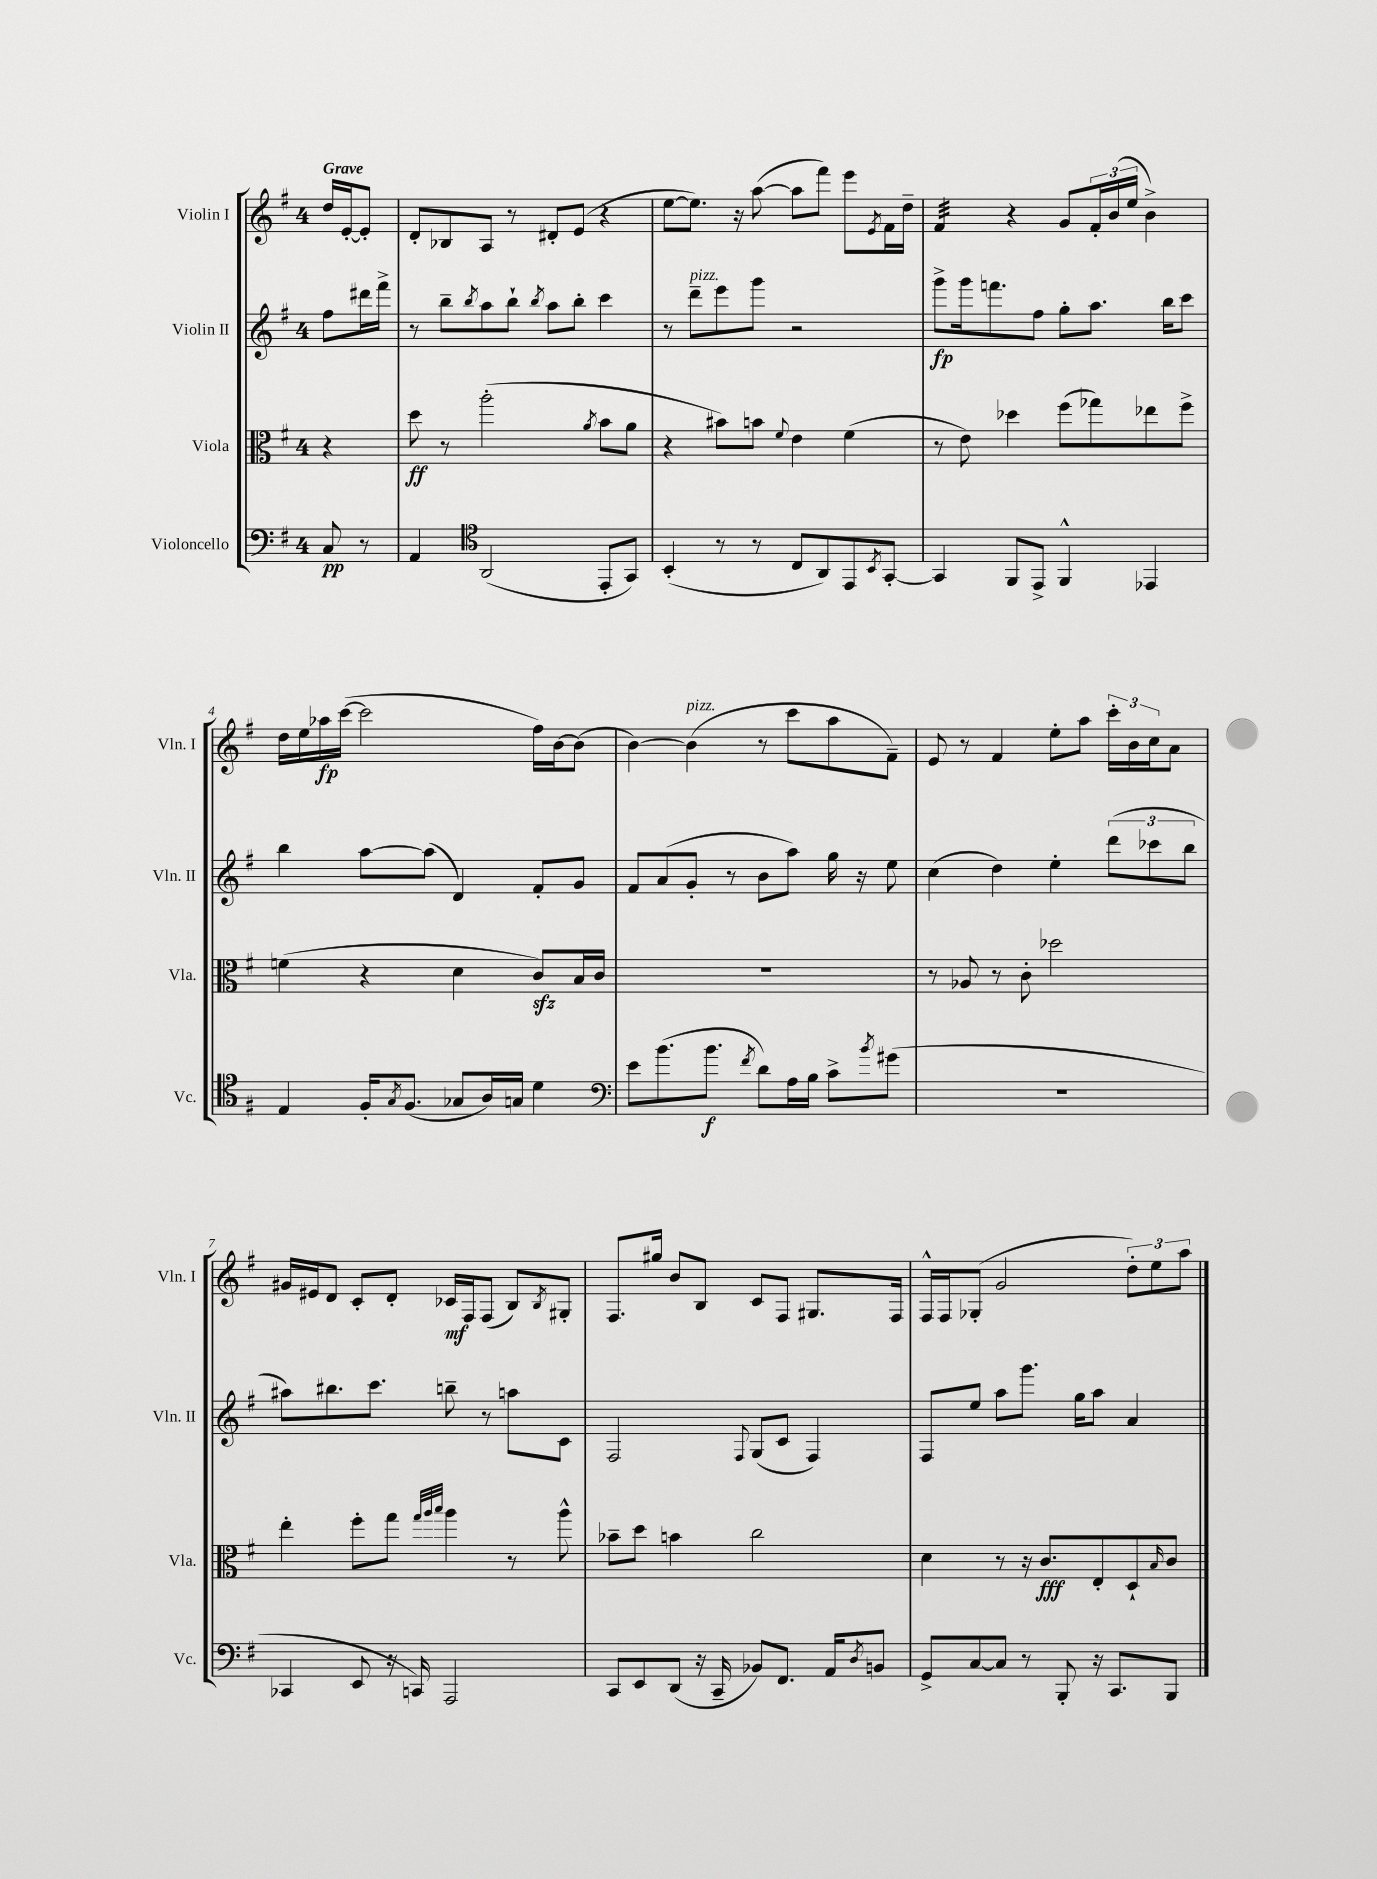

**kern	**kern	**kern	**kern
*staff4	*staff3	*staff2	*staff1
*clefF4	*clefC3	*clefG2	*clefG2
*k[f#]	*k[f#]	*k[f#]	*k[f#]
*M4/4	*M4/4	*M4/4	*M4/4
8C	4r	8ff#	16dd
.	.	.	[16e'
8r	.	16ddd#	8e']
.	.	16fff#^	.
=	=	=	=
4AA	8dd	8r	8d'
.	8r	8bb~	8B-
*clefC4	*	*	*
.	.	8qbb	.
(2AA	(2aa'	8aa	8A
.	.	8bb`	8r
.	.	8qbb	.
.	.	8aa	8d#'
.	.	8bb'	(8e
.	8qa	.	.
8EE'	8b	4ccc	4r
8GG)	8a	.	.
=	=	=	=
(4BB'	4r	8r	[8ee
.	.	8ddd~	8.ee])
8r	8b#)	8eee	.
.	.	.	16r
8r	8b	8ggg	([8aa
.	8qqf#	.	.
8C	4e	2r	8aa]
8AA)	.	.	8fff#)
8EE	(4f#	.	8eee
8qBB	.	.	8qe
[8GG'	.	.	16f#
.	.	.	16dd~
=	=	=	=
4GG]	8r	8ggg^	4f#
.	8e)	16ggg	.
.	.	8.fff	.
8FF#	4dd-	.	4r
8EE^	.	8ff#	.
4FF#^^	(8ff#	8gg'	8g
.	8gg-)	8.aa	24f#'
.	.	.	(24b
.	.	.	24ee
4EE-	8ee-	.	4b^)
.	.	16bb	.
.	8ff#^	8ccc	.
=	=	=	=
4E	(4f	4bb	16dd
.	.	.	16ee
.	.	.	16aa-
.	.	.	([16ccc
16F#'	4r	[8aa	2ccc]
8qG	.	.	.
(8.F#	.	.	.
.	.	(8aa]	.
8G-	4d	4d)	.
16A)	.	.	.
16G	.	.	.
4d	8c)	8f#'	16ff#)
.	.	.	[16b
.	16B	8g	(8b]
.	16c	.	.
=	=	=	=
*clefF4	*	*	*
8e	1r	8f#	[4b)
(8.b	.	(8a	.
.	.	8g'	(4b]
8.b	.	.	.
.	.	8r	.
8qf#	.	.	.
8d)	.	8b	8r
16A	.	8aa)	8ccc
16B	.	.	.
8c^	.	16gg	8aa
.	.	16r	.
8qb	.	.	.
(8g#	.	8ee	8f#~)
=	=	=	=
1r	8r	(4cc	8e
.	8A-	.	8r
.	8r	4dd)	4f#
.	8c'	.	.
.	2dd-	4ee'	8ee'
.	.	.	8aa
.	.	(12ddd	24ccc'
.	.	.	24b
.	.	12ccc-	24cc
.	.	.	8a
.	.	12bb	.
=	=	=	=
4CC-	4ee'	8aa#)	16g#
.	.	.	16e#
.	.	8.bb#	8d
8EE	8ff#'	.	8c'
.	.	8.ccc	.
16r	8gg	.	8d'
16CC)	.	.	.
.	32qqgg	.	.
.	32qqaa	.	.
.	32qqbb	.	.
2AAA	4aa	8bb~	16c-
.	.	.	16F#
.	.	8r	(8F#
.	8r	8aa	8B)
.	.	.	8qB
.	8aa^^	8c	8G#'
=	=	=	=
8CC	8b-~	2F#	8.F#
8EE	8dd	.	.
.	.	.	16gg#
(8DD	4b	.	8b
16r	.	.	8B
16CC~	.	.	.
.	.	8qqF#	.
8BB-)	2cc	(8G	8c
8.FF#	.	8c	8F#
.	.	4F#)	8.G#
16AA	.	.	.
8qD	.	.	.
8BB	.	.	.
.	.	.	16F#
=	=	=	=
8GG^	4d	8F#	16F#^^
.	.	.	16F#
[8C	.	8ee	(8G-'
8C]	8r	8aa	2g
8r	16r	8.ggg	.
.	8.c	.	.
8BBB'	.	.	.
.	.	16gg	.
16r	8E'	8aa	.
8.CC	.	.	.
.	8D`	4a	12dd')
.	.	.	12ee
.	16qqB	.	.
8BBB	8c	.	.
.	.	.	12aa
==	==	==	==
*-	*-	*-	*-
